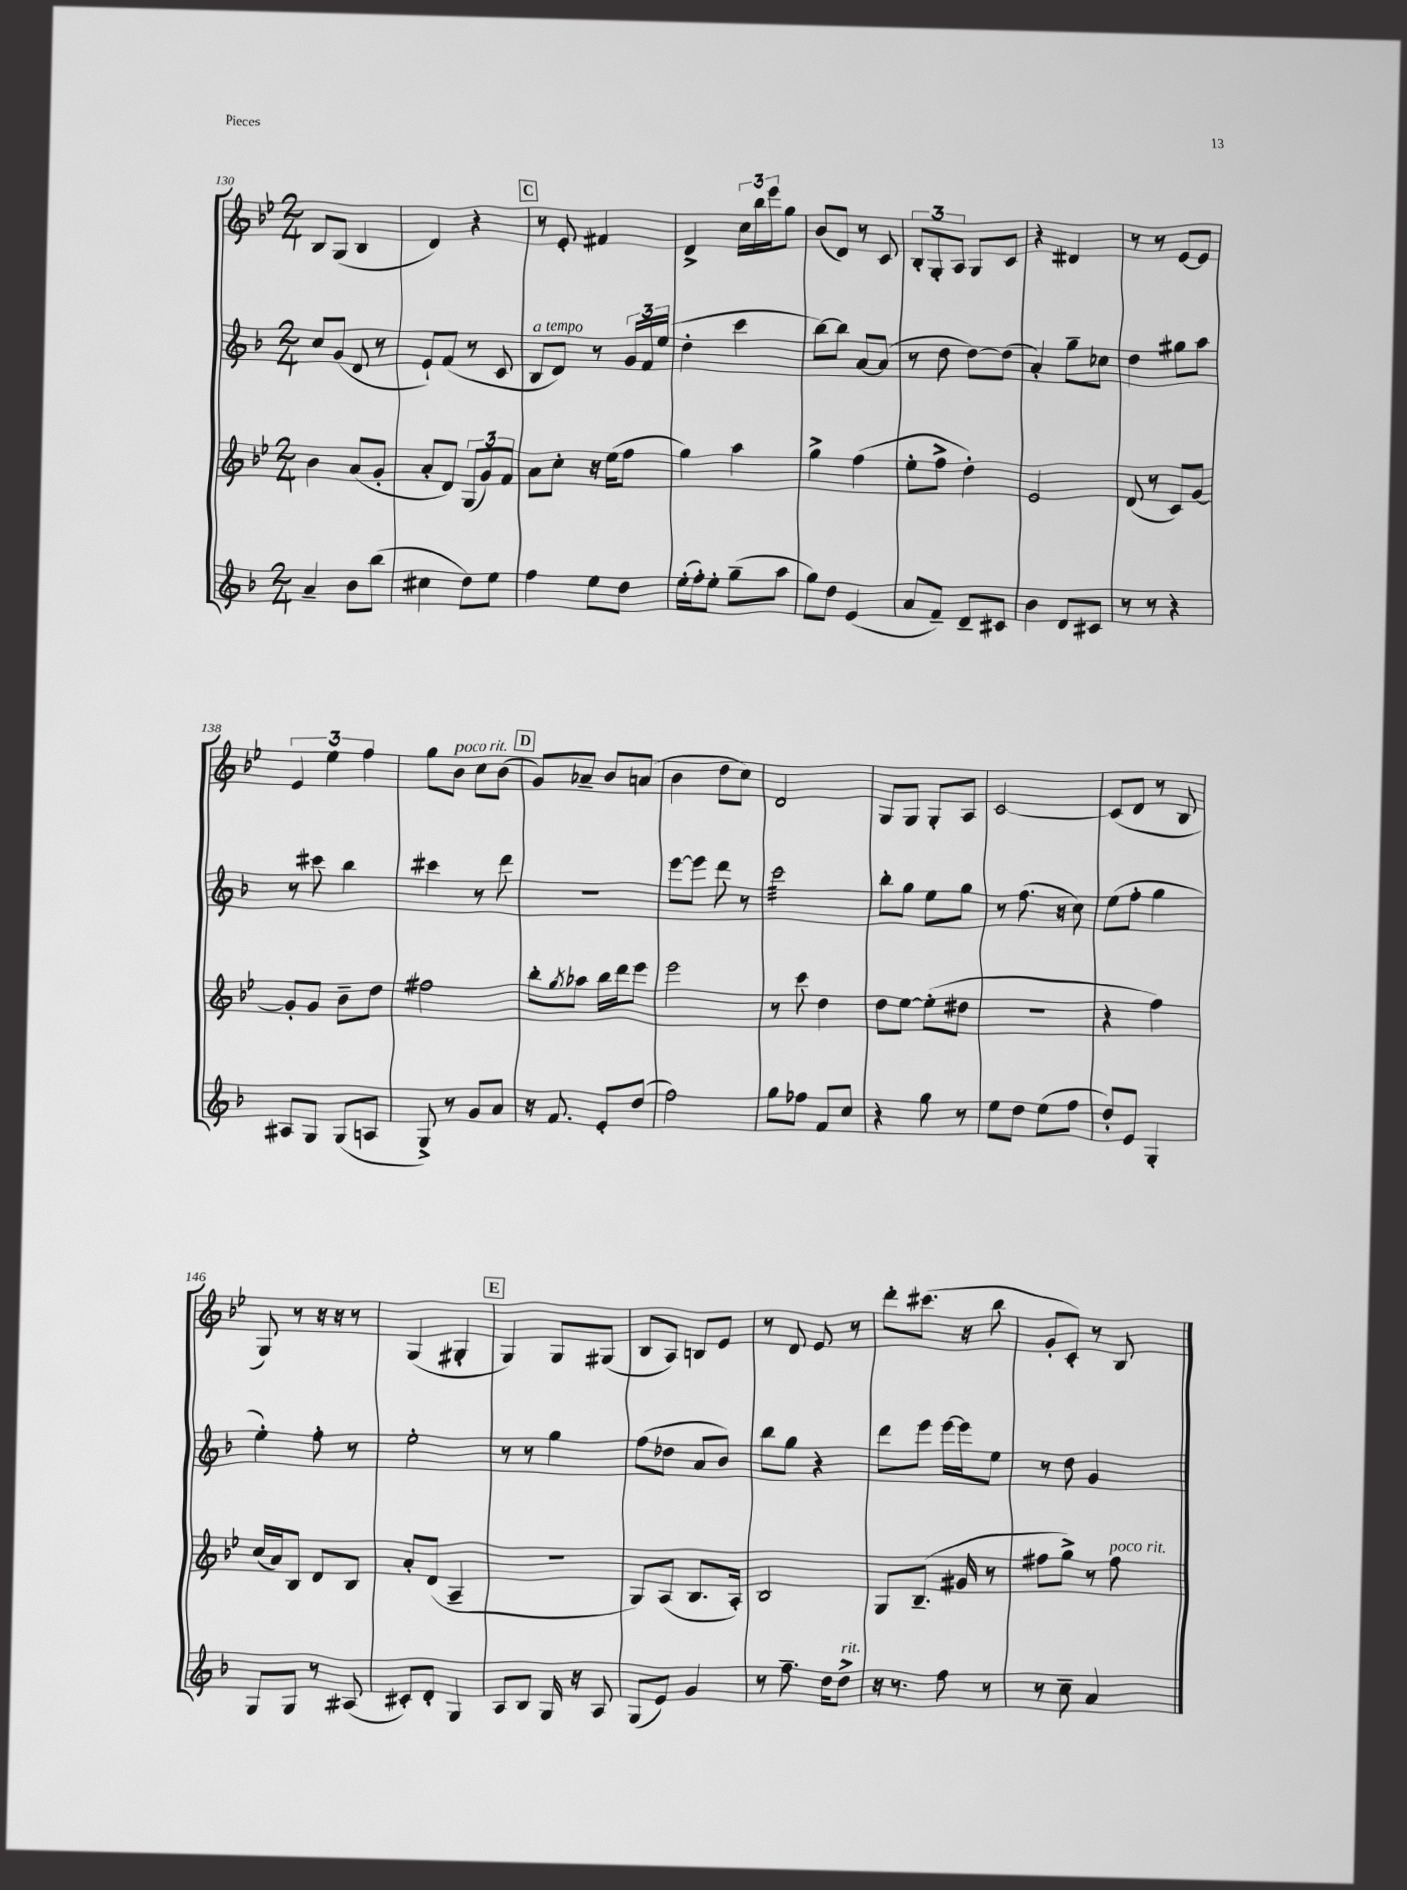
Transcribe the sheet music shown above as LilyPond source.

<<
\new StaffGroup <<
\new Staff = "s0" {
    \clef treble \key bes \major \numericTimeSignature \time 2/4
    bes8 g8( bes4 |
    d'4) r4 |
    \mark \markup { \box "C" } r8 ees'8-. fis'4 |
    d'4-> \tuplet 3/2 { c''16 bes''16 ees'''16 } g''8 |
    bes'8( d'8) r8 c'8 |
    \tuplet 3/2 { bes8-. g8-. a8 } g8 c'8 |
    r4 dis'4 |
    r8 r8 ees'8~ ees'8 |
    \tuplet 3/2 { ees'4 ees''4 f''4 } |
    g''8 bes'8^\markup { \italic "poco rit." } c''8 bes'8( |
    \mark \markup { \box "D" } g'8) aes'8-- bes'8 a'8( |
    bes'4 d''8 c''8) |
    d'2 |
    g8 g8 g8-. a8 |
    c'2~ |
    c'8( d'8 r8 bes8 |
    g8) r8 r16 r16 r8 |
    g4( gis4-. |
    \mark \markup { \box "E" } g4) g8 gis8( |
    bes8 a8) b8 ees'8 |
    r8 d'8 ees'8 r8 |
    d'''8-. cis'''8.( r16 bes''8 |
    g'8-. c'8-.) r8 bes8 \bar "|." |
}
\new Staff = "s1" {
    \clef treble \key f \major \numericTimeSignature \time 2/4
    c''8 g'8( d'8 r8 |
    e'8-!) f'8( r8 c'8 |
    \mark \markup { \box "C" } bes8^\markup { \italic "a tempo" } d'8) r8 \tuplet 3/2 { g'16 f'16 e''16( } |
    d''4-. c'''4 |
    bes''8~) bes''8 a'8~ a'8( |
    r8 d''8 d''8~) d''8( |
    a'4-.) g''8-- ces''8 |
    d''4 gis''8 a''8 |
    r8 cis'''8 bes''4 |
    cis'''4 r8 d'''8 |
    \mark \markup { \box "D" } R2 |
    e'''8~ e'''8 d'''8 r8 |
    c'''2:32 |
    bes''8-. g''8 e''8 g''8 |
    r8 f''8.( r16 c''8) |
    e''8( f''8-. g''4 |
    e''4-.) f''8-. r8 |
    e''2-. |
    \mark \markup { \box "E" } r8 r8 g''4 |
    f''8( des''8 a'8 bes'8) |
    bes''8 g''8 r4 |
    d'''8 e'''8 e'''16~ e'''16 e''8 |
    r8 d''8 g'4 \bar "|." |
}
\new Staff = "s2" {
    \clef treble \key bes \major \numericTimeSignature \time 2/4
    bes'4 a'8( g'8-. |
    a'8-. d'8) \tuplet 3/2 { g8( g'8) f'8 } |
    \mark \markup { \box "C" } a'8 c''8-. r16 ees''16( f''8 |
    g''4) a''4 |
    g''4-> f''4( |
    ees''8-. f''8-> d''4-.) |
    ees'2 |
    d'8( r8 c'8) g'8~ |
    g'8-. g'8 bes'8-- d''8 |
    fis''2 |
    \mark \markup { \box "D" } bes''8-. \acciaccatura { g''8 } aes''8 bes''16 d'''16 ees'''8 |
    ees'''2 |
    r8 c'''8 d''4 |
    d''8 ees''8~ ees''8-.( dis''8 |
    r2 |
    r4 f''4) |
    c''16( a'16) bes8 d'8 bes8 |
    a'8-. d'8( a4-- |
    \mark \markup { \box "E" } r2 |
    g8) a8( bes8. a16-.) |
    bes2 |
    g8 bes8.--( gis'16 r8 |
    fis''8 g''8->) r8 fis''8^\markup { \italic "poco rit." } \bar "|." |
}
\new Staff = "s3" {
    \clef treble \key f \major \numericTimeSignature \time 2/4
    a'4-- bes'8 bes''8( |
    cis''4 d''8) e''8 |
    \mark \markup { \box "C" } f''4 e''8 d''8 |
    e''16-.( f''16-.) e''8-. g''8--( a''8 |
    g''8) d''8 e'4( |
    a'8 f'8--) d'8-- cis'8 |
    bes'4 d'8 cis'8 |
    r8 r8 r4 |
    ais8 g8 g8( a8 |
    g8->) r8 g'8 a'8 |
    \mark \markup { \box "D" } r16 f'8. e'8-. d''8( |
    f''2) |
    g''8 fes''8 f'8 c''8 |
    r4 g''8 r8 |
    e''8 d''8 e''8( f''8 |
    d''8-.) e'8 g4-. |
    g8 g8 r8 ais8( |
    cis'8-.) d'8-. g4 |
    \mark \markup { \box "E" } a8 bes8 g16 r16 a8 |
    g8( e'8) g'4 |
    r8 f''8.-- d''16 d''8->^\markup { \italic "rit." } |
    r16 r8. f''8 r8 |
    r8 c''8-- a'4 \bar "|." |
}
>>
>>
\layout { \context { \Score currentBarNumber = #130 } }
